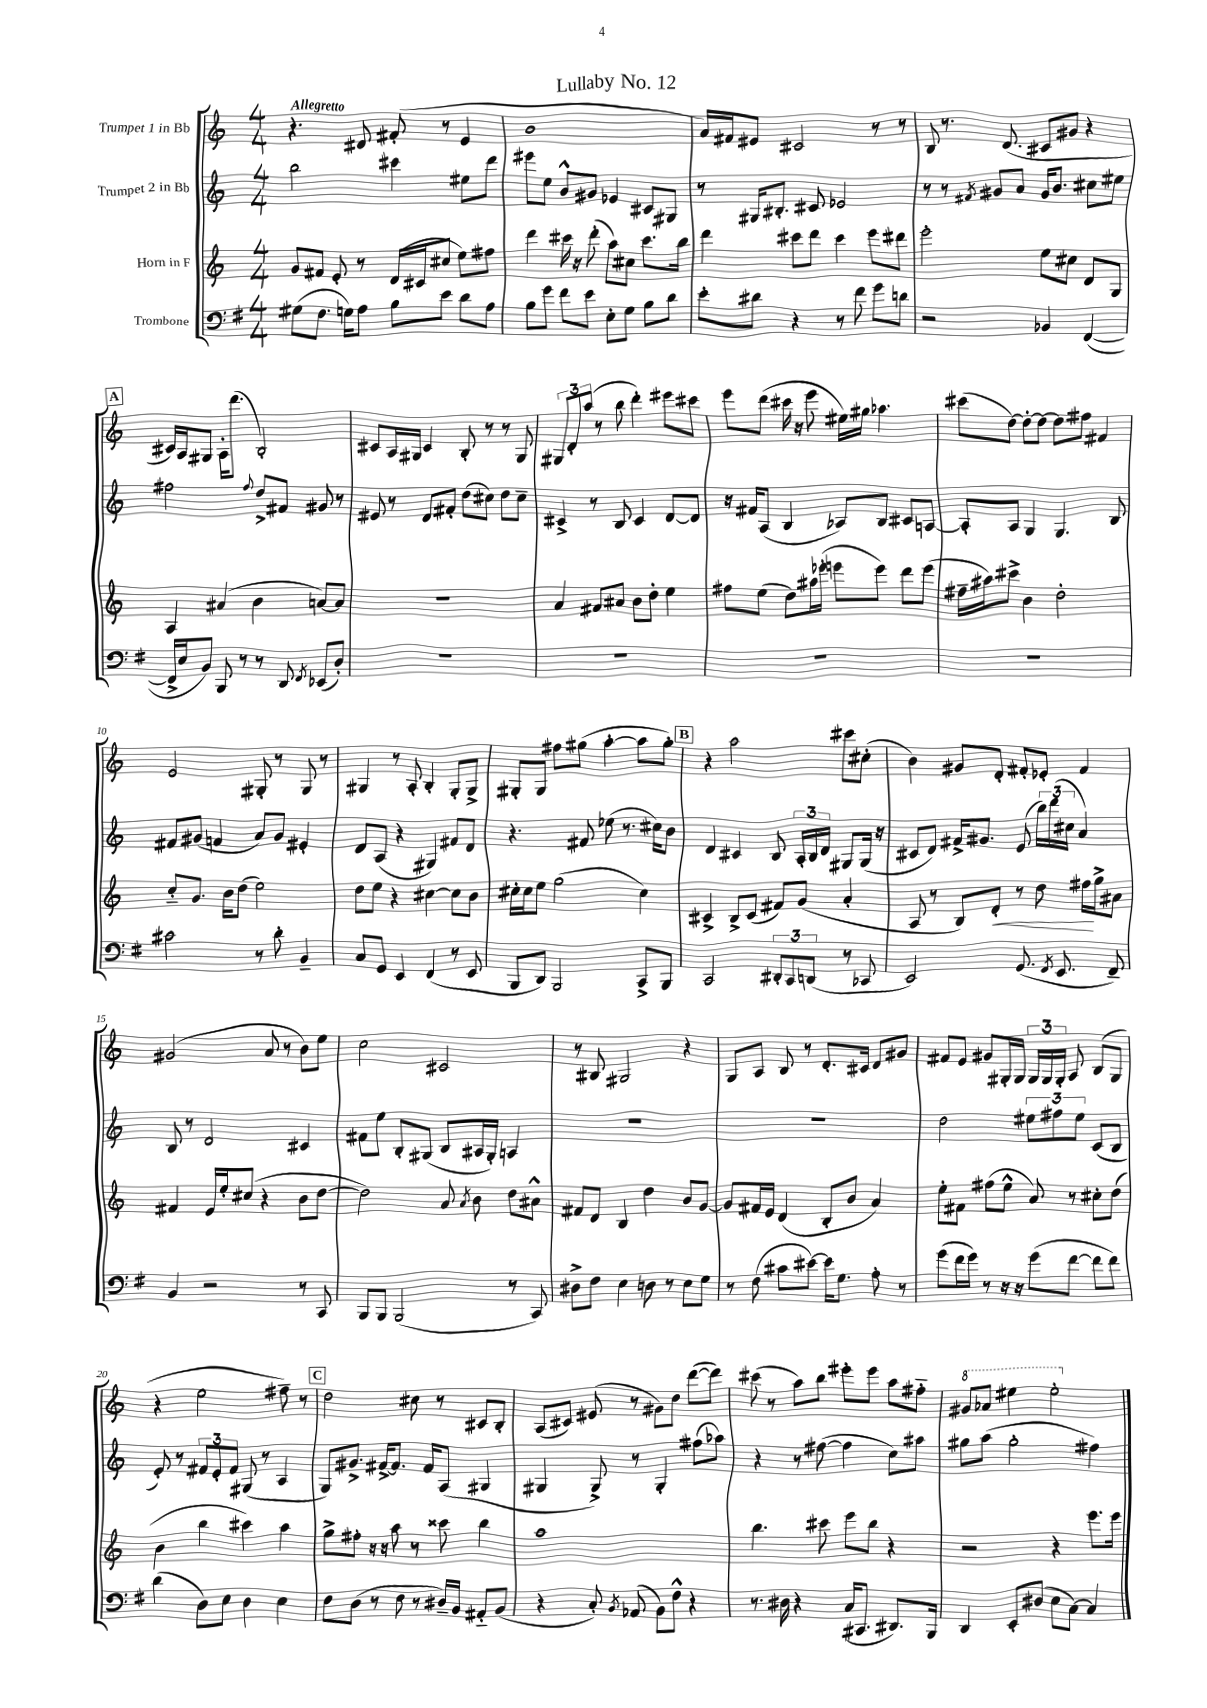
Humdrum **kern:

**kern	**kern	**kern	**kern
*staff4	*staff3	*staff2	*staff1
*clefF4	*clefG2	*clefG2	*clefG2
*k[f#]	*k[]	*k[]	*k[]
*M4/4	*M4/4	*M4/4	*M4/4
(8G#\L	8g/L	2bb\	4.r
8.F#\J	8f#/J	.	.
.	8e'/	.	.
16G\LK)	.	.	.
8A\J	8r	.	8d#/
8B\L	(16d/LL	4ccc#\	(8f#'/
.	16c#/J	.	.
8e\J	8cc#/J	.	8r
8d\L	8ee\L)	8ee#\L	4e/
8A\J	8ff#\J	8ddd\J	.
=	=	=	=
8B\L	4ddd\	8eee#\L	1b
8g\J	.	8ee\J	.
8f#\L	16ccc#\	8b^^/L	.
.	16r	.	.
8e\J	(8ddd'\	8g#/J	.
8E'\L	8aa\L)	4e-/	.
8G\J	8cc#\J	.	.
8B\L	8.ccc#\L	8c#/L	.
8d\J	.	8G#/J	.
.	16bb\Jk	.	.
=	=	=	=
8e'\L	4ddd\	8r	16a/LL)
.	.	.	16f#/J
8d#\J	.	16G#/LK	8e#/J
.	.	8.B#'/J	.
4r	8ccc#\L	.	2c#/
.	8ddd\J	8c#/	.
8r	4ccc#\	2e-/	.
8f#\	.	.	.
8g\L	8eee\L	.	8r
8d\J	8ddd#\J	.	8r
=	=	=	=
2r	2eee'\	8r	8B/
.	.	8r	8.r
.	.	8qf#/	.
.	.	8g#/L	.
.	.	.	(8.d/
.	.	8a/J	.
4BB-/	8ee\L	16g#/LK	8c#/L
.	.	8.b/J	.
.	8cc#\J	.	8g#/J
([4FF#/	8d/L	8cc#\L	4r
.	8G/J	8ee#\J	.
=	=	=	=
16FF#^/]LL	4A/	2ff#\	16c#/LL)
16E/J	.	.	16A/J
8BB/J)	.	.	8G#/J
8BBB/	(4a#/	.	16A'\LK
.	.	.	(8.ddd\J
8r	.	.	.
.	.	8qqff#/	.
8r	4b\	8dd^/L	2B'/)
8DD/	.	8f#/J	.
8qFF#/	.	.	.
(8EE-/L	[8a/L)	8g#/	.
8D'/J)	8a/]J	8r	.
=	=	=	=
1r	1r	8e#/	8c#/L
.	.	8r	16A/L
.	.	.	16G#/JJ
.	.	8d/L	4c#/
.	.	8f#'/J	.
.	.	(8dd\L	8B'/
.	.	8cc#\J)	8r
.	.	8dd\L	8r
.	.	8cc#~\J	8G#/
=	=	=	=
1r	4a/	4c#^/	12G#/L
.	.	.	12d'/
.	.	.	(12aa/J
.	8f#/L	8r	8r
.	8a#/J	8B/	8bb\
.	8b\L	4c#/	4ddd'\)
.	8dd'\J	.	.
.	4ee\	[8d/L	8eee#\L
.	.	8d/]J	8ccc#\J
=	=	=	=
1r	8ff#\L	16r	8eee\L
.	.	16f#/LK	.
.	(8ee\J	(8A/J	(8ddd\J
.	8dd\L)	4B/	16ccc#\
.	.	.	16r
.	16aa#\L	.	8eee\
.	(16eee-'\JJ	.	.
.	8eee\L	8A-/L)	16ee#\LL)
.	.	.	16gg#\JJ
.	8eee\J)	8B/J	4.aa-\
.	8ddd\L	8c#/L	.
.	(8eee\J	[8A/J	.
=	=	=	=
1r	16ff#~\LL	8A'/]L	(8ccc#\L
.	16aa#\J)	.	.
.	8ccc#^\J	8A/J	[8dd\J)
.	4b\	4G/	8dd'\_L
.	.	.	8dd\_J
.	2dd'\	4.G/	8dd\]L
.	.	.	8ff#\J
.	.	.	4f#/
.	.	8B/	.
=	=	=	=
2c#\	8cc'~/L	8f#/L	2e/
.	8.g/J	(8g#/J	.
.	.	4f/	.
.	16b\LK	.	.
.	(8dd\J	.	.
8r	2ee\)	8a/L)	8G#'/
8d'\	.	8g#/J	8r
4BB~/	.	4e#'/	8G#/
.	.	.	8r
=	=	=	=
8C/L	8dd\L	8d/L	4G#/
8GG/J	8ee\J	(8A/J	.
4EE/	4r	4r	8r
.	.	.	8A'/
(4FF#/	[4cc#\	4G#/)	4B'/
8r	8cc#\]L	8f#/L	8G#'/L
8EE/	8b\J	8d/J	8G#^/J
=	=	=	=
8BBB/L	16cc#'\LL	4.r	8G#'/L
.	16cc#\J	.	.
8DD/J)	8ee\J	.	8G#/J
2BBB/	(2gg\	.	8ff#\L
.	.	8f#/	(8gg#\J
.	.	(8ee-\	[4aa'\
.	.	8.r	.
8CC^/L	4cc#\)	.	8aa\]L
.	.	16cc#\LK)	.
8BBB/J	.	8b\J	8gg#'\J)
=	=	=	=
2CC/	4c#^/	4d/	4r
.	8B^/L	4c#/	2aa\
.	(8c#/J	.	.
12DD#'/L	8f#/L)	8B/	.
12CC/	.	.	.
.	(8g/J	24A'/LL	.
(12DD/J	.	24B/	.
.	.	24d/JJ	.
8r	4a'/	8G#/L	8ccc#\L
8CC-/	.	(16G#/Jk	(8cc#'\J
.	.	16r	.
=	=	=	=
2EE/)	8A/	8c#/L	4b\)
.	8r	8d/J)	.
.	8B/L)	16f#^/LK	8g#/L
.	.	8.g#/J	.
.	8d'/J	.	8d'/J
(8.GG/	8r	(8e/	8f#'/L
.	8dd\	24bb\LL)	8e-'/J
.	.	(24ddd\	.
8qFF#/	.	.	.
8.EE/	.	.	.
.	.	24cc#\JJ	.
.	16ff#\LL	4a/)	4f#/
.	16gg^\J	.	.
8FF#~/)	8a#\J	.	.
=	=	=	=
4BB/	4f#/	8B/	(2g#/
.	.	8r	.
2r	16e/LL	2d/	.
.	16ee'/J	.	.
.	(8cc#/J	.	.
.	4r	.	8a/
.	.	.	8r
8r	8b\L	4c#/	8b\L)
8CC/	[8dd\J	.	8ee\J
=	=	=	=
8BBB/L	2dd\])	8f#\L	2cc\
8BBB/J	.	8ee\J	.
(2BBB/	.	8B'/L	.
.	.	(8G#/J	.
.	8a/	8B/L	2c#/
.	8qa/	.	.
.	8b\	16A#/L	.
.	.	16G#'/JJ)	.
8r	8dd\L	4A/	.
8CC/)	8a#^^\J	.	.
=	=	=	=
8D#^\L	8f#/L	1r	8r
8F#\J	8d/J	.	8B#/
4E\	4B/	.	2G#/
8D\	4dd\	.	.
8r	.	.	.
8E\L	8b/L	.	4r
8G\J	[8g/J	.	.
=	=	=	=
8r	8g/]L	1r	8G/L
(8F#\	16f#/L	.	8A/J
.	16e/JJ	.	.
8c#\L	(4d/	.	8B/
[8e#\J)	.	.	8r
16e#\]LK	8B'/L	.	8.d'/L
8.G\J	.	.	.
.	8b/J	.	.
.	.	.	16c#/Jk
8A'\	4a/)	.	8d/L
8r	.	.	8g#/J
=	=	=	=
(8g\L	8ee'\L	2dd\	8f#/L
16f#\L	8f#\J	.	8e/J
16g\JJ)	.	.	.
8r	(8ff#\L	.	8g#/L
16r	8ee^^\J	.	16G#'/L
16r	.	.	16G#/JJ
(8g\L	8a/)	12ee#\L	24G#/LL
.	.	.	24G#/
.	.	12ff#\	24G#'/JJ
[8f#\J	8r	.	8A/
.	.	12ee#\J	.
8f#\]L	8cc#'\L	(8c/L	(8B/L
8f#\J)	(8dd\J	8B/J	8G#/J
=	=	=	=
(4d\	4b\	8e'/)	4r
.	.	8r	.
8D\L)	4bb\	12f#/L	2ee\
.	.	12e'/	.
8E\J	.	.	.
.	.	12f#/J	.
4D\	4ccc#\)	(8G#/	.
.	.	8r	.
4E\	4aa\	4A/	8ff#~\)
.	.	.	8r
=	=	=	=
8F#\L	8gg^\L	8G/L)	2dd\
(8D\J	8ff#'\J	8.g#^/J	.
8r	16r	.	.
.	16r	[16f#^/LK	.
8F#\	8aa\	8.f#/]J	.
8r	8r	.	8cc#\
.	.	16f#/LK	.
16D#~/LL)	8ccc##\	(8A/J	8r
16BB/JJ	.	.	.
8AA#'~/L	4bb\	4G#/	8c#/L
(8BB/J	.	.	8B'/J
=	=	=	=
4r	1aa	4G#/	(8A/L
.	.	.	8c#/J)
8C'/)	.	8G#^/)	(8e#/
8qBB/	.	.	.
(8AA-/	.	8r	8r
8BB\L)	.	4G#'/	8g#\L)
8F#^^\J	.	.	8dd\J
4r	.	(8ff#\L	([8ddd\L
.	.	8aa-\J)	8ddd\]J)
=	=	=	=
8.r	4.bb\	4r	(8ccc#\
.	.	.	8r
16D#\	.	.	.
4r	.	8r	8aa\L)
.	8ccc#\	([8ff#\	8bb\J
(16C/LK	8eee\L	4ff#\]	8eee#'\L
8.CC#/J	.	.	.
.	8bb\J	.	8eee#\J
8.DD#/L)	4r	8cc\L)	8aa\L
.	.	8aa#\J	8ff#'~\J
16BBB/Jk	.	.	.
=	=	=	=
4DD/	2r	8gg#\L	8gg#/L
.	.	(8aa\J	8aa-/J
8EE'/L	.	2gg#'\	4eee#\
(8D#/J	.	.	.
8E\L	4r	.	2eee#'\
[8C\J)	.	.	.
4C/]	8.eee\L	4ff#\)	.
.	16eee\Jk	.	.
==	==	==	==
*-	*-	*-	*-
